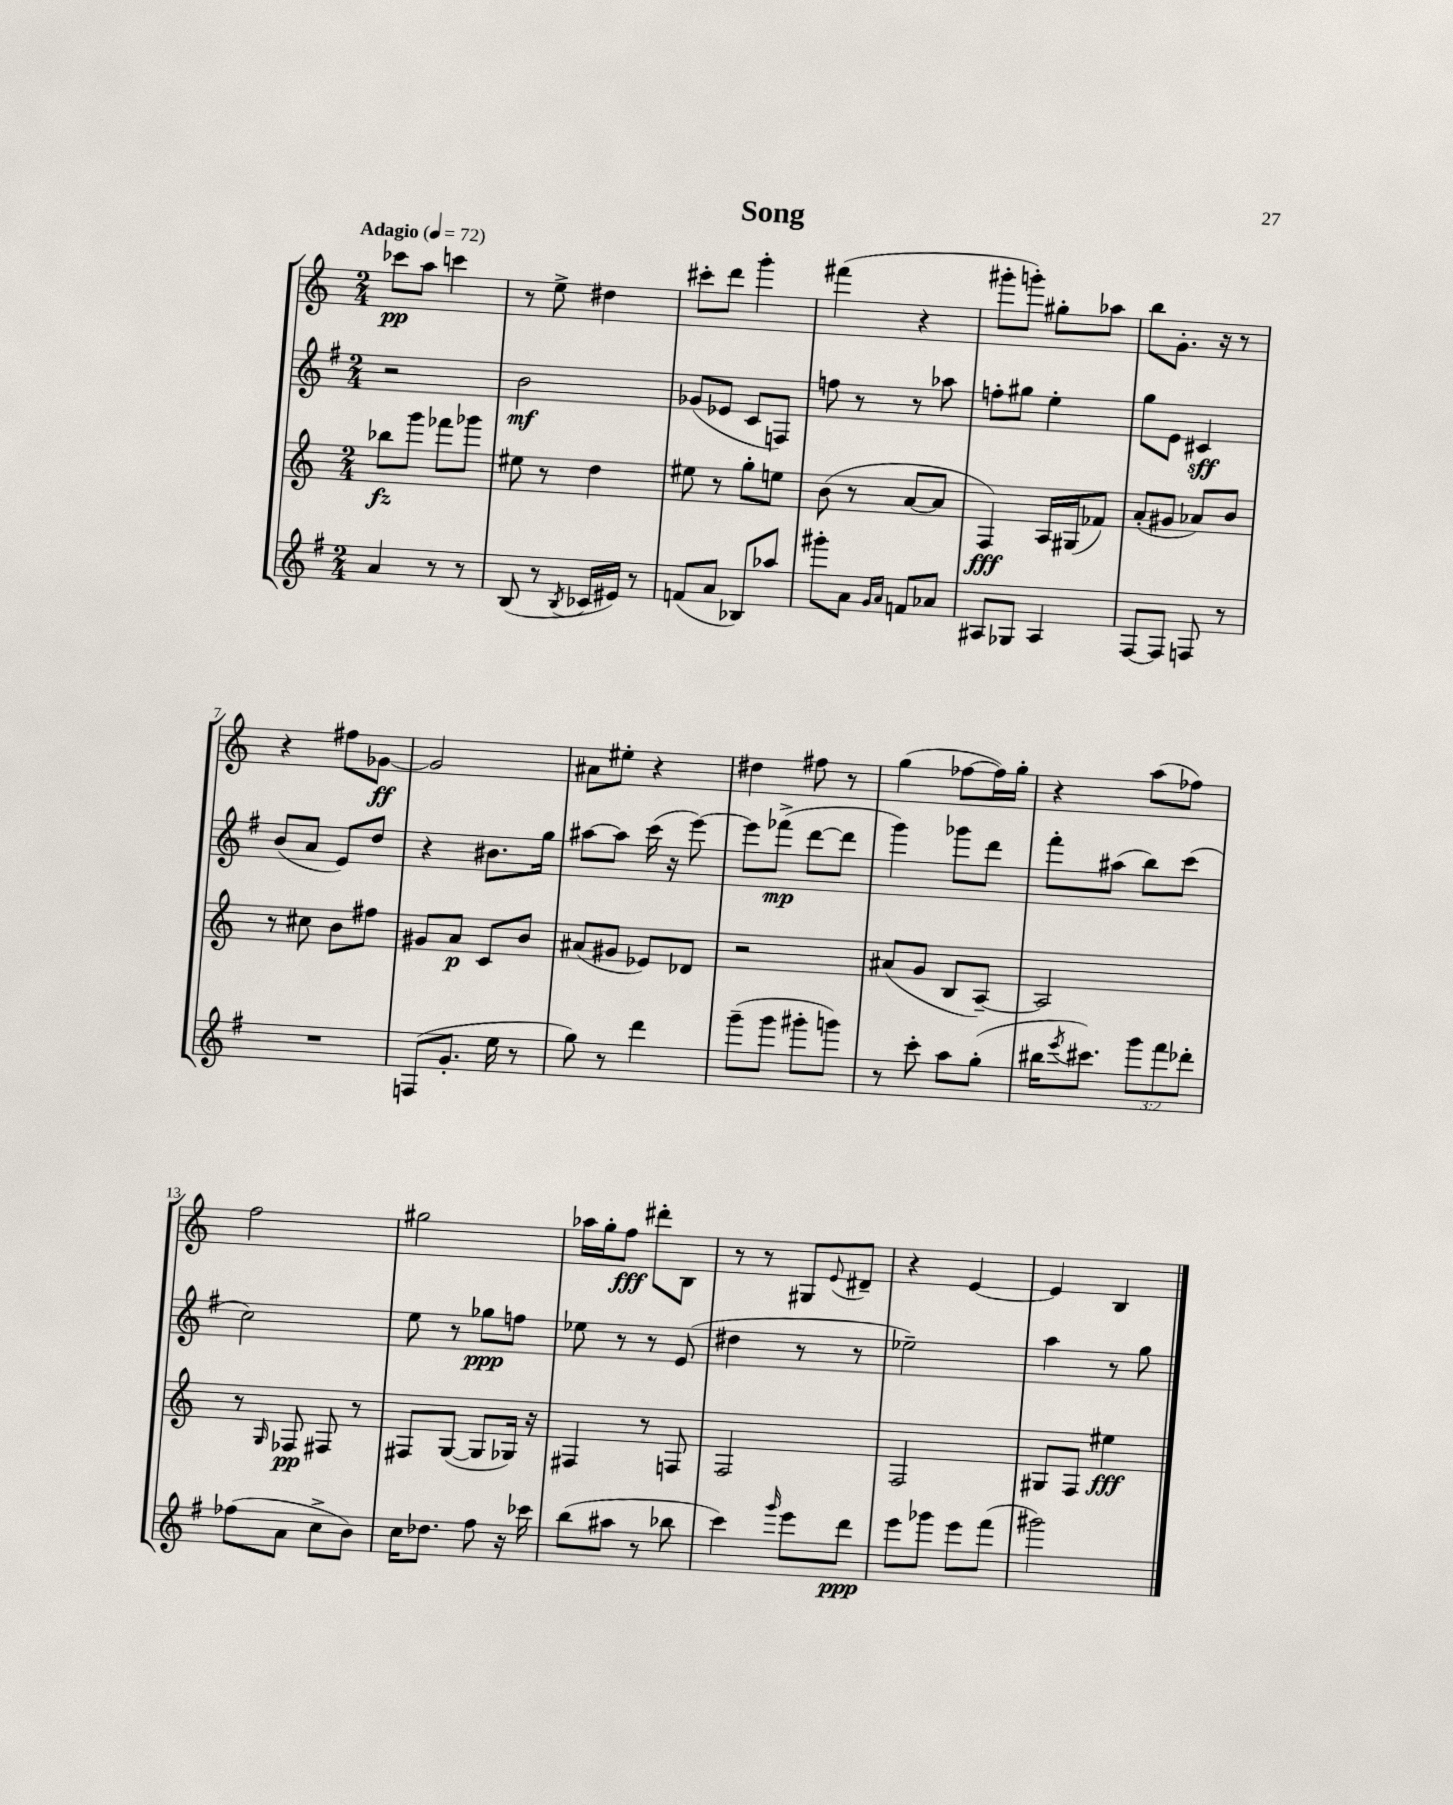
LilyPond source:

\header { title = "Song" }
<<
\new StaffGroup <<
\new Staff = "s0" {
    \clef treble \key c \major \numericTimeSignature \time 2/4 \tempo "Adagio" 4 = 72
    ces'''8\pp a''8 c'''4 |
    r8 e''8-> dis''4 |
    cis'''8-. d'''8 g'''4-. |
    fis'''4( r4 |
    gis'''8-. g'''8-.) gis''8-. aes''8 |
    b''8 g'8.-. r16 r8 |
    r4 fis''8 ges'8~\ff |
    ges'2 |
    ais'8 eis''8-. r4 |
    dis''4 fis''8 r8 |
    g''4( fes''8~ fes''16) g''16-. |
    r4 a''8( fes''8) |
    f''2 |
    gis''2 |
    aes''16 g''16-. f''8\fff dis'''8-. b8 |
    r8 r8 gis8 \appoggiatura { e'8 } dis'8-- |
    r4 e'4~ |
    e'4 b4 \bar "|." |
}
\new Staff = "s1" {
    \clef treble \key g \major \numericTimeSignature \time 2/4
    r2 |
    b'2\mf |
    ges'8( ees'8 c'8 f8) |
    f''8 r8 r8 aes''8 |
    f''8-. gis''8 e''4-. |
    g''8 e'8 cis'4\sff |
    b'8( a'8 e'8) d''8 |
    r4 bis'8. g''16 |
    ais''8~ ais''8 c'''16( r16 e'''8~) |
    e'''8 fes'''8->\mp( d'''8~ d'''8 |
    g'''4) ges'''8 d'''8 |
    fis'''8-. ais''8( b''8) c'''8( |
    c''2) |
    e''8 r8 ges''8\ppp f''8 |
    ees''8 r8 r8 e'8( |
    dis''4 r8 r8 |
    ees''2--) |
    a''4 r8 g''8 \bar "|." |
}
\new Staff = "s2" {
    \clef treble \key c \major \numericTimeSignature \time 2/4
    bes''8\fz g'''8 fes'''8 ges'''8 |
    eis''8 r8 d''4 |
    eis''8 r8 g''8-. e''8 |
    b'8( r8 a'8~ a'8 |
    f4\fff) a16 gis16( fes'8) |
    a'8-.( gis'8 aes'8) b'8 |
    r8 cis''8 b'8 fis''8 |
    gis'8 a'8\p c'8 b'8 |
    ais'8( gis'8 ees'8) des'8 |
    r2 |
    ais'8( g'8 b8 a8~--) |
    a2 |
    r8 \grace { g16 } fes8\pp fis8 r8 |
    fis8 g8~( g8 ges16) r16 |
    fis4 r8 f8 |
    f2 |
    f2 |
    gis8 f8 eis''4\fff \bar "|." |
}
\new Staff = "s3" {
    \clef treble \key g \major \numericTimeSignature \time 2/4 \override Staff.TupletNumber.text = #tuplet-number::calc-fraction-text
    a'4 r8 r8 |
    b8( r8 \acciaccatura { b8 } ces'16 eis'16) r8 |
    f'8( a'8 bes8) aes''8 |
    gis'''8-. a'8 \grace { g'16 a'16 } f'8 aes'8 |
    ais8 ges8 ais4 |
    fis8~ fis8 f8 r8 |
    R2 |
    f8( g'8.-. e''16 r8 |
    g''8) r8 d'''4 |
    g'''8--( g'''8 gis'''8-. g'''8) |
    r8 c'''8-. a''8 g''8-.( |
    bis''16 \acciaccatura { e'''8 } cis'''8.) \tuplet 3/2 { g'''8 fis'''8 des'''8-. } |
    fes''8( a'8 c''8-> b'8) |
    c''16 des''8. fis''8 r16 ces'''16 |
    b''8( ais''8 r8 bes''8 |
    c'''4) \grace { g'''16 } e'''8 d'''8\ppp |
    e'''8 ges'''8 e'''8 fis'''8( |
    gis'''2) \bar "|." |
}
>>
>>
